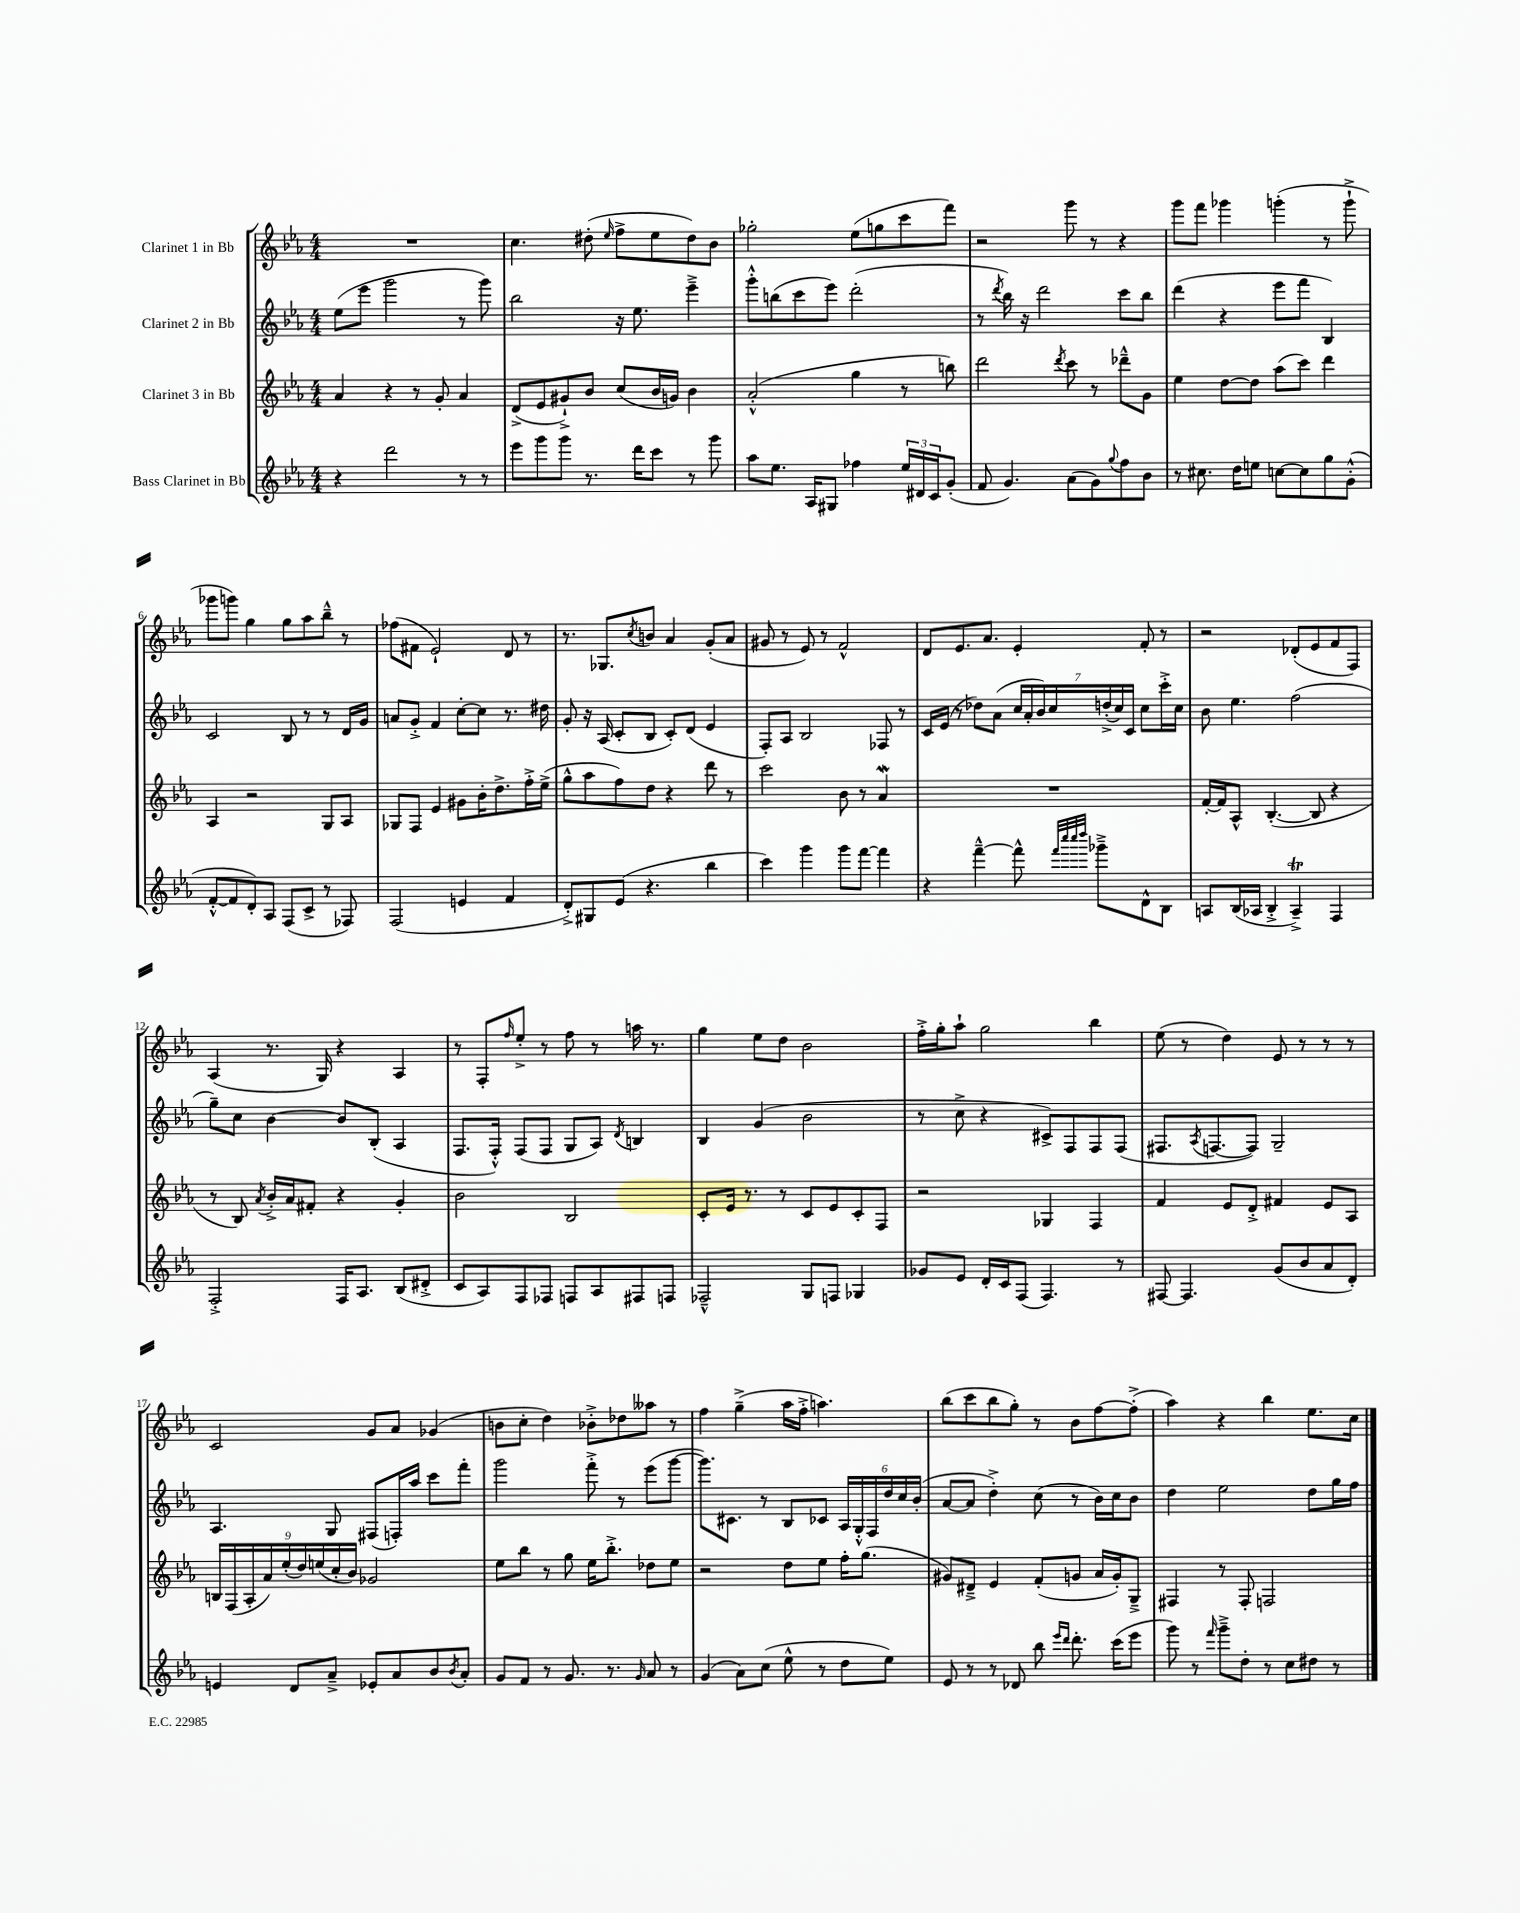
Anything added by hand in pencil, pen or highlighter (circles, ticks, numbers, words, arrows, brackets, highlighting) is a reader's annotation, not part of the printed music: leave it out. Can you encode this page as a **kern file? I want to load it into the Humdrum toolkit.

**kern	**kern	**kern	**kern
*staff4	*staff3	*staff2	*staff1
*clefG2	*clefG2	*clefG2	*clefG2
*k[b-e-a-]	*k[b-e-a-]	*k[b-e-a-]	*k[b-e-a-]
*M4/4	*M4/4	*M4/4	*M4/4
4r	4a-/	(8ee-\L	1r
.	.	8eee-\J	.
2ddd\	4r	2ggg\	.
.	8r	.	.
.	8g'/	.	.
8r	4a-/	8r	.
8r	.	8ggg\)	.
=	=	=	=
8eee-\L	(8d^/L	2bb-\	4.cc\
8ggg\	8e-/	.	.
8ggg\J	8g#`^/)	.	.
8.r	8b-/J	.	(8dd#'\
.	.	.	16qqee-/
.	(8cc/L	16r	8ff^\L
16ddd\LK	.	8.ee-\	.
8ccc\J	16b-/L	.	8ee-\
.	16g/JJ)	.	.
8r	4b-\	4eee-~^\	8dd#\)
8ggg\	.	.	8b-\J
=	=	=	=
8aa-\L	(2a-'^^/	8ggg'^^\L	2gg-'\
8.ee-\J	.	(8bb\	.
.	.	8ccc\	.
16A-/LK	.	.	.
8G#/J	.	8eee-\J)	.
4ff-\	4gg\	(2ddd'\	(8ee-\L
.	.	.	8gg\
24ee-/LL	8r	.	8ccc\
24d#/	.	.	.
24c/J	.	.	.
(8g'/J	8bb\)	.	8fff\J)
=	=	=	=
8f/	2ddd\	8r	2r
.	.	8qddd/	.
4.g/)	.	16bb-\)	.
.	.	16r	.
.	.	2ddd\	.
.	8qddd/	.	.
(8a-\L	8ccc\	.	8ggg\
8g\)	8r	.	8r
8qqgg/	.	.	.
8ff\	8ddd-~^^\L	8ccc\L	4r
8b-\J	8g\J	8bb-\J	.
=	=	=	=
8r	4ee-\	(4ddd\	8ggg\L
8.cc#\	.	.	8fff\J
.	[8dd\L	4r	4ggg-\
16dd\LK	.	.	.
8ee\J	8dd\]J	.	.
[8cc\L	(8aa-\L	8eee-\L	(4ggg'\
8cc\]	8ccc\J)	8fff\J	.
8gg\	4ddd\	4B-/)	8r
(8g'^^\J	.	.	8ggg`^\
=	=	=	=
[8f'^^/L	4A-/	2c/	8ggg-\L
8f/]	.	.	8ggg\J)
8d'/)	2r	.	4gg\
8A-/J	.	.	.
(8F/L	.	8B-/	8gg\L
8c^/J	.	8r	8aa-\
8r	8G/L	8r	8bb-~^^\J
8F-/)	8A-/J	16d/LL	8r
.	.	16g/JJ	.
=	=	=	=
(2F/	8G-/L	8a/L	(8ff-\L
.	8F/J	8g'^/J	8f#\J
.	4e-/	4f/	2e-`/)
4e/	8g#\L	[8cc'\L	.
.	16b-'\K	8cc\]J	.
.	8.dd^\	.	.
4f/	.	8.r	8d/
.	16ff'^\L	.	8r
.	(16ee-^\JJ	16dd#\	.
=	=	=	=
8d'^/L)	8gg^^\L	8g'/	8.r
8G#/	8aa-\	16r	.
.	.	(16A-/	8.G-/L
(8e-/J	8ff\)	8c'/L	.
.	.	.	8qcc/
4.r	8dd\J	8B-/J	8b/J
.	4r	8c'/L)	4a-/
.	.	(8d/J	.
4bb-\	8ddd\	4e-/	(8g'/L
.	8r	.	8a-/J
=	=	=	=
4ccc\)	2ccc\	8F'/L)	8g#/
.	.	8A-/J	8r
4ggg\	.	2B-/	8e-/)
.	.	.	8r
8ggg\L	8b-\	.	2f^^/
[8fff\J	8r	.	.
4fff\]	4a-/	8F-/	.
.	.	8r	.
=	=	=	=
4r	1r	16c/LL	8d/L
.	.	(16e-/JJ	.
.	.	8r	8.e-/
[4fff~^^\	.	8dd-\L)	.
.	.	.	8.a-/J
.	.	(8a-\J	.
8fff^^\]	.	28cc/LL	4e-'/
.	.	28a-'/	.
.	.	28b-/)	.
.	.	28cc/	.
32qqfff/LLL	.	.	.
32qqcccc/	.	.	.
32qqcccc/	.	.	.
32qqdddd/JJJ	.	.	.
8ggg-~^\L	.	.	.
.	.	(28dd'^/	.
.	.	28cc/)	.
.	.	28c/JJ	.
8d^^\	.	8cc\L	8f'/
8B-\J	.	16ccc'^\L	8r
.	.	16cc\JJ	.
=	=	=	=
8A/L	[16f'/LL	8b-\	2r
.	16f/]J	.	.
(16B-/L	8A-^^/J	4.ee-\	.
16A-/JJ	.	.	.
4B-'^/	([4.B-'/	.	.
4A-~^/)	.	(2ff\	(8d-'/L
.	8B-/]	.	8e-/
4F/	4r	.	8f/
.	.	.	8F/J)
=	=	=	=
2F'^/	8r	8gg~\L)	(4A-/
.	8B-/)	8cc\J	.
.	8qa-/	.	.
.	16b-'^/LL	[4b-\	8.r
.	16a-/J	.	.
.	8f#'/J	.	.
.	.	.	16G/)
16F/LK	4r	8b-/]L	4r
8.A-/J	.	.	.
.	.	(8B-'/J	.
(8B-/L	4g'/	4A-/	4A-/
8d#'^/J	.	.	.
=	=	=	=
8c/L	2b-\	8.F/L	8r
8A-/)	.	.	8F'/L
.	.	16F'^^/Jk)	.
.	.	.	16qqff/
8F/	.	(8F/L	8ee-'^/J
8F-/J	.	8F/J	8r
8F/L	2B-/	8G/L	8ff\
8A-/	.	8A-/J)	8r
.	.	8qd/	.
8F#/	.	4B/	16aa\
.	.	.	8.r
8F/J	.	.	.
=	=	=	=
2F-~^^/	8c'/L	4B-/	4gg\
.	16e-/Jk	.	.
.	8.r	.	.
.	.	(4g/	8ee-\L
.	8r	.	8dd\J
8G/L	8c/L	2b-\	2b-\
8F/J	8e-/	.	.
4G-/	8c'/	.	.
.	8F/J	.	.
=	=	=	=
8g-/L	2r	8r	16ff'^\LL
.	.	.	16gg'\J
8e-/J	.	8cc^\	8aa-`\J
16d'/LL	.	4r	2gg\
16c/J	.	.	.
(8F/J	.	.	.
4.F/)	4G-/	8c#^/L)	.
.	.	8F/	.
.	4F/	8F/	4bb-\
8r	.	(8F/J	.
=	=	=	=
[8F#/	4f/	8.F#/L	(8ee-\
4.F#/]	.	.	8r
.	.	8qA-/	.
.	.	[8.F/	.
.	8e-/L	.	4dd\)
.	8d'^/J	8F/]J)	.
(8g/L	4f#/	2G~/	8e-/
8b-/	.	.	8r
8a-/	8e-/L	.	8r
8d'/J)	8A-/J	.	8r
=	=	=	=
4e/	18B/LL	4.A-/	2c/
.	(18F/	.	.
.	18A-'/	.	.
.	18a-/)	.	.
.	(18ee-'/	.	.
8d/L	.	.	.
.	18dd/)	.	.
.	(18ee/	.	.
8a-~^/J	.	8G/	.
.	18cc'/	.	.
.	18b-/JJ)	.	.
8e-'/L	2g-/	(8F#/L	8g/L
8a-/	.	16F'/L)	8a-/J
.	.	16aa-/JJ	.
8b-/	.	8ccc\L	(4g-/
8qb-/	.	.	.
8a-'/J	.	8fff'\J	.
=	=	=	=
8g/L	8ee-\L	2ggg\	8b\L
8f/J	8bb-\J	.	8cc'\J
8r	8r	.	4dd\)
8.g/	8gg\	.	.
.	16ee-\LK	8fff'^\	8b-'^\L
8.r	8.bb-'^\J	.	.
.	.	8r	8dd-\
16qqg/	.	.	.
8a-/	8dd-\L	(8eee-\L	8aa--\J
8r	8ee-\J	[8ggg\J	8r
=	=	=	=
(4g/	2r	8.ggg\]L)	4ff\
.	.	8.c#\J	.
8a-\L)	.	.	(4gg~^\
(8cc\J	.	8r	.
8ee-^^\	8dd\L	8B-/L	16aa-\LL
.	.	.	16ff'^\JJ
8r	8ee-\J	8c-/J	4.aa\)
8dd\L	16ff'\LK	24A-/LL	.
.	.	24G'^^/	.
.	(8.gg\J	.	.
.	.	24F/	.
8ee-\J)	.	24dd/	.
.	.	24cc/	.
.	.	(24b-'/JJ	.
=	=	=	=
8e-/	8g#/L)	[8a-/L	(8bb-\L
8r	8d#~^/J	8a-/]J	8ccc\
8r	4e-/	4dd'^\)	8bb-\
8d-/	.	.	8gg'\J)
8bb-\	(8f'/L	(8cc\	8r
16qqeee-/LL	.	.	.
16qqddd/JJ	.	.	.
8.ddd'\	8g/J	8r	8b-\L
.	16a-/LL	16b-\LL)	[8ff\
(16ccc\LK	16g'/J)	16cc\J	.
8eee-\J	8G~^/J	8b-\J	(8ff'^\]J
=	=	=	=
8ggg\)	4F#/	4dd\	4aa-\)
8r	.	.	.
16qqfff/	.	.	.
8ggg~^\L	8r	2ee-\	4r
8dd'\J	8F#'/	.	.
8r	2F/	.	4bb-\
8cc\L	.	.	.
8dd#\J	.	8dd\L	8.ee-\L
8r	.	16gg\L	.
.	.	16ff\JJ	16cc\Jk
==	==	==	==
*-	*-	*-	*-
